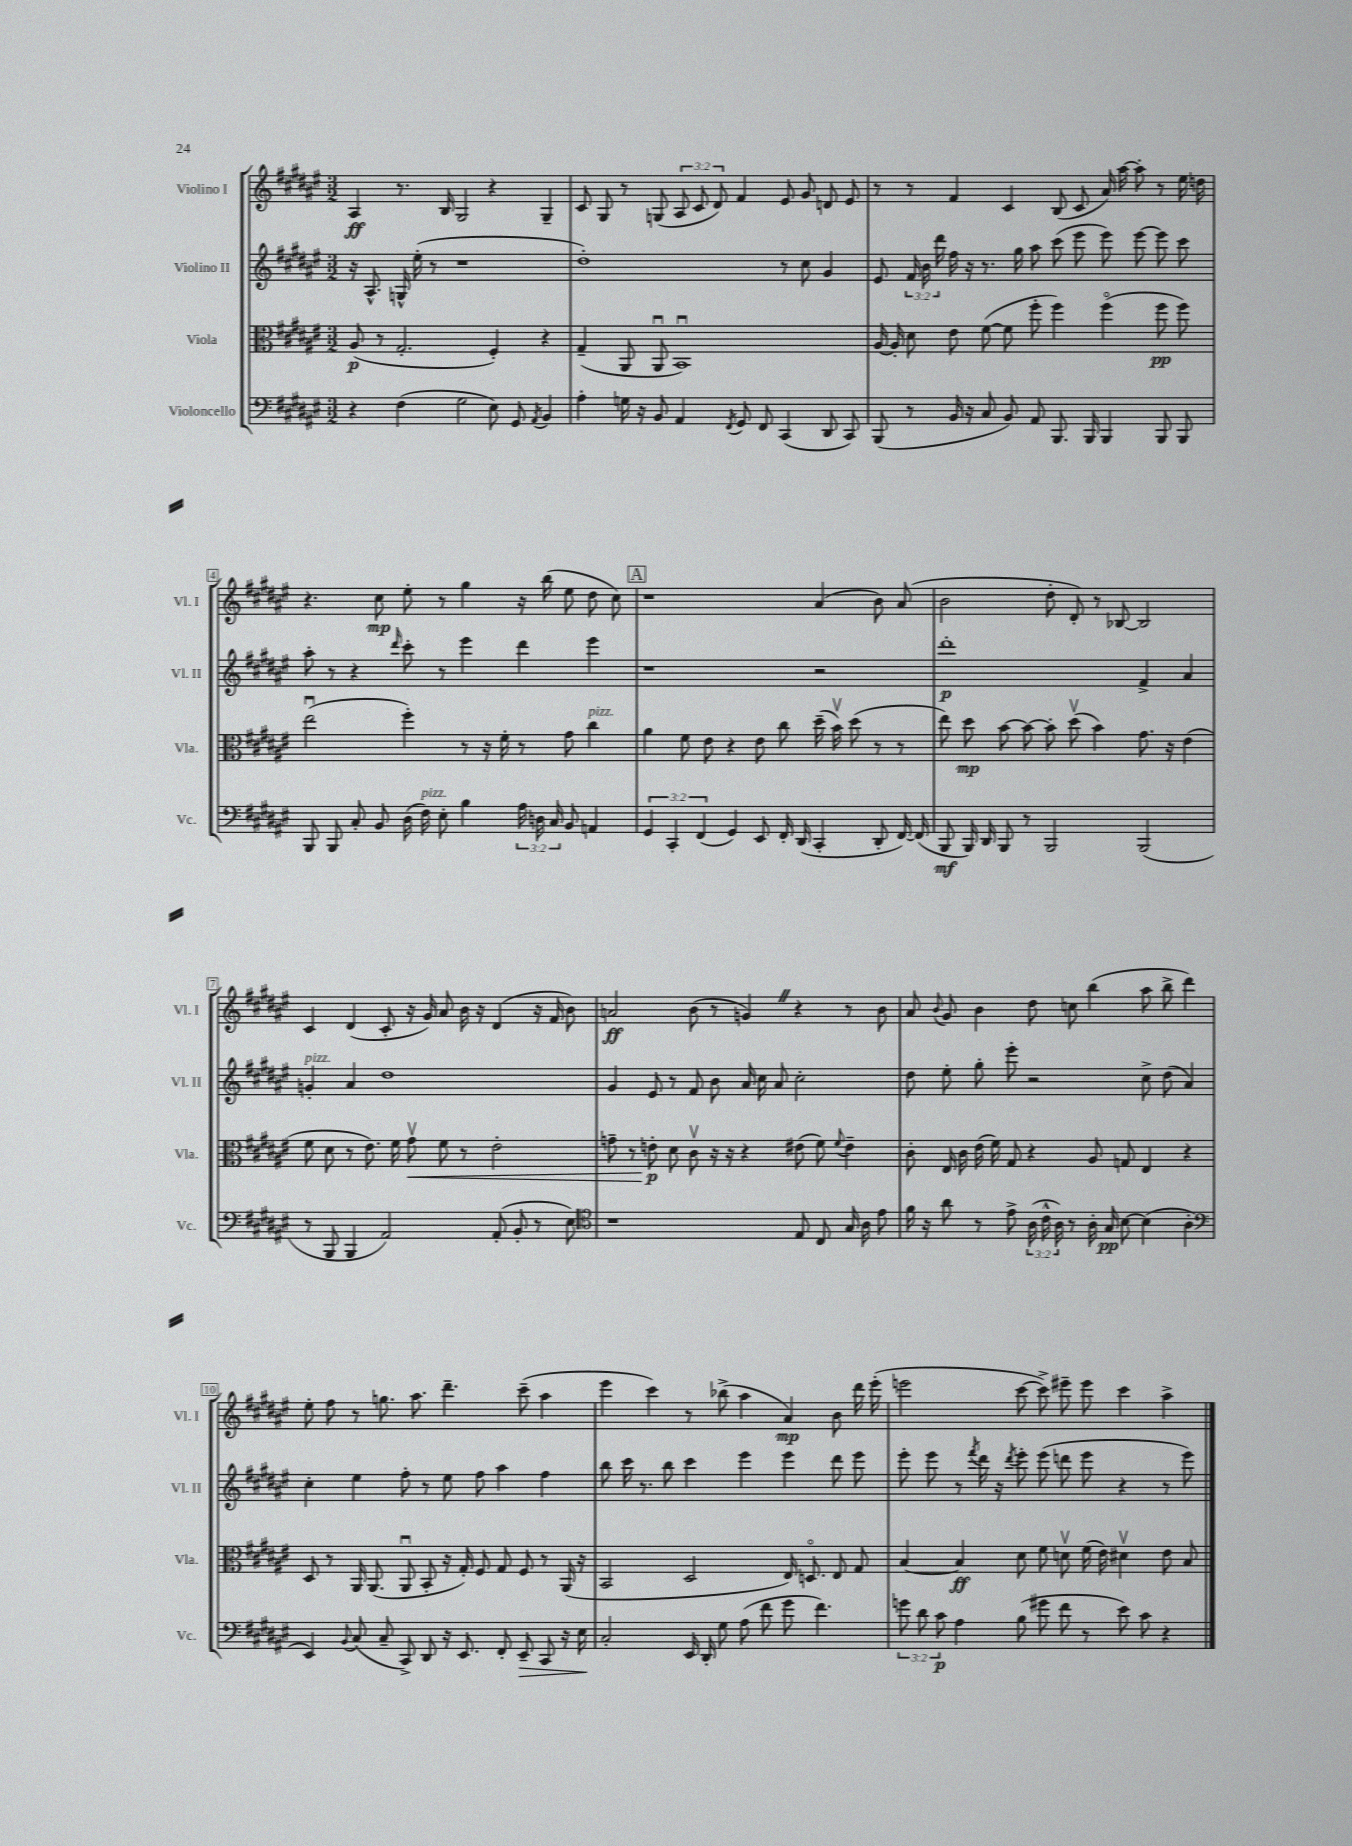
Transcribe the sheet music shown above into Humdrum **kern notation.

**kern	**kern	**kern	**kern
*staff4	*staff3	*staff2	*staff1
*clefF4	*clefC3	*clefG2	*clefG2
*k[f#c#g#d#a#e#]	*k[f#c#g#d#a#e#]	*k[f#c#g#d#a#e#]	*k[f#c#g#d#a#e#]
*M3/2	*M3/2	*M3/2	*M3/2
4r	(8A#/	16r	4A#/
.	.	8.A#^^/	.
.	8r	.	.
(4F#\	2.G#'/	16G^^/	8.r
.	.	(16ee#'\	.
.	.	8r	.
.	.	.	16B/
2G#\	.	1r	2G#/
8E#\)	4F#'/)	.	4r
8GG#/	.	.	.
8qAA#/	.	.	.
4BB/	4r	.	4G#~/
=	=	=	=
4A#'\	(4G#~/	1dd#')	8c#/
.	.	.	8G#/
16G\	8AA#/	.	8r
16r	.	.	.
8BB/	8AA#u/	.	(8G/
4AA#/	1BBu)	.	12A#/
.	.	.	12c#/
.	.	.	12d#/)
8qFF#/	.	.	.
8GG#/	.	.	4f#/
8FF#/	.	.	.
(4CC#/	.	8r	8e#/
.	.	8cc#\	8g#/
8DD#/	.	4g#/	8d/
8CC#/)	.	.	8e#/
=	=	=	=
(8BBB/	[16A#/	8e#/	8r
.	16A#'/]	.	.
8r	8d#\	24f#/	8r
.	.	24b\	.
.	.	24ddd#\	.
16BB/	8e#\	16ff#\	4f#/
16r	.	16r	.
8C#/	([8f#\	8.r	.
8BB/)	8f#\]	.	4c#/
.	.	16gg#\	.
8AA#/	8ff#'\	8aa#\	.
8.BBB/	4ff#\)	(8ccc#\	(8B/
.	.	8eee#\	8c#/
16BBB/	.	.	.
4BBB/	(4ff#o\	8eee#\)	16a#/)
.	.	.	[16aa#\
.	.	[8eee#\	8aa#'\]
8BBB/	8ff#\	8eee#\]	8r
8BBB/	8ff#\)	8ccc#\	16ee#\
.	.	.	16dd\
=	=	=	=
8BBB/	(2ee#u\	8aa#'\	4.r
8BBB/	.	8r	.
8C#'/	.	4r	.
8BB/	.	.	8cc#\
.	.	16qqddd#/	.
(16D#\	4ff#'\)	8ccc#'\	8ee#'\
16F#\)	.	.	.
8E#'\	.	8r	8r
4B\	8r	4eee#\	4gg#\
.	16r	.	.
.	16f#'\	.	.
24A#\	8r	4ddd#\	16r
24D\	.	.	.
.	.	.	(16bb\
24C#/	.	.	.
8BB/	8g#\	.	8ee#\
4AA/	4cc#\	4eee#\	8dd#\
.	.	.	8cc#\)
=	=	=	=
6GG#/	4a#\	1r	1r
6CC#'/	.	.	.
.	8f#\	.	.
(6FF#/	.	.	.
.	8e#\	.	.
4GG#/)	4r	.	.
8EE#/	8e#\	.	.
16FF#'/	8cc#\	.	.
(16DD#/	.	.	.
4CC#'/	(16dd#~\	2r	(4a#/
.	16bv\)	.	.
.	(8dd#\	.	.
8DD#'/	8r	.	8b\)
[16FF#/)	8r	.	(8a#/
(16FF#/]	.	.	.
=	=	=	=
8BBB/	8ee#\)	1ddd#'	2b\
16BBB/)	8dd#\	.	.
16DD#/	.	.	.
8BBB/	[8b\	.	.
8r	8b\_	.	.
2BBB/	8b'\]	.	8dd#'\
.	(8dd#v\	.	8d#'/)
.	4b\)	.	8r
.	.	.	[8B-/
(2BBB/	8.g#\	4f#^/	2B-/]
.	16r	.	.
.	(4e#\	4a#/	.
=	=	=	=
8r	8f#\	4g'/	4c#/
8BBB/	8d#\	.	.
4BBB/	8r	4a#/	(4d#/
.	8.e#\)	.	.
2AA#/)	.	1dd#	8c#'/
.	16f#\	.	.
.	8g#v\	.	16r
.	.	.	16g#/)
.	8f#\	.	8a#/
.	8r	.	16b\
.	.	.	16r
(8AA#'/	2e#'\	.	(4d#/
8BB'/	.	.	.
8r	.	.	16r
.	.	.	16f#/
8E#\)	.	.	8b\)
=	=	=	=
*clefC4	*	*	*
1r	8g~\	4g#/	2a/
.	8r	.	.
.	8e'\	8e#/	.
.	8d#\	8r	.
.	8c#v\	8f#/	(8b\
.	16r	8b\	8r
.	16r	.	.
.	4r	16a#/	4g/)
.	.	16cc#\	.
.	.	8a#/	.
8E#/	(8e#\	2cc#'\	4r
8C#/	8f#\)	.	.
.	8qqf#/	.	.
16G#/	4e#~\	.	8r
16A#\	.	.	.
8e#\	.	.	8b\
=	=	=	=
16f#\	8c#'\	8dd#\	8a#/
16r	.	.	.
.	.	.	8qqb/
8a#\	16E#/	8ee#'\	8g#/
.	16c#\	.	.
8r	(16e#\	8gg#'\	4b\
.	16f#\)	.	.
8e#^\	8G#/	8eee#'\	.
(24A#\	4r	2r	8dd#\
24c#^^\	.	.	.
24A#\)	.	.	.
8r	.	.	8cc\
16A#'\	8A#/	.	(4bb\
16G#/	.	.	.
[8B\	8G/	.	.
(4B\]	4E#/	8cc#^\	8aa#\
.	.	(8dd#\	8bb^\
4A#'\	4r	4a#/)	4ddd#\)
=	=	=	=
*clefF4	*	*	*
4EE#/)	8D#/	4cc#'\	8ee#'\
.	8r	.	8ff#\
8qqBB/	.	.	.
(8C#/	16AA#/	4ee#\	8r
.	(8.AA#/	.	.
8C#~/	.	.	8.gg\
8CC#^/)	8AA#u/	8ff#'\	.
.	.	.	8.aa#\
8DD#/	8BB'/	8r	.
16r	16r	8ee#\	4.ddd#~\
8.EE#/	16G#'/)	.	.
.	8F#/	8ff#\	.
8FF#'/	8G#/	4aa#\	.
8EE#~/	8F#/	.	(8ccc#~\
8CC#/	8r	4ff#\	4aa#\
16r	(16AA#/	.	.
16E#\	16r	.	.
=	=	=	=
2C#'/	2BB/	8bb\	4eee#\
.	.	16ccc#\	.
.	.	8.r	.
.	.	.	4ccc#\)
.	.	8bb\	.
16EE#/	2D#/	4ccc#\	8r
16DD#'/	.	.	.
8G#\	.	.	(8bb-^\
(8A#\	.	4eee#\	4aa#\
8f#\	.	.	.
8g#\	16E#/)	4eee#\	4a#/)
.	8.Do/	.	.
4.f#\)	.	.	.
.	8E#/	8ddd#\	8b\
.	8G#/	8eee#\	16ddd#\
.	.	.	(16eee#'\
=	=	=	=
12g\	[4B/	8eee#'\	2eee\
12d#\	.	.	.
.	.	8eee#\	.
12c#\	.	.	.
4A#\	4B/]	8r	.
.	.	8qfff#/	.
.	.	16ddd#\	.
.	.	16r	.
.	.	8qddd#/	.
(8B\	8d#\	8eee#'\	[8ccc#\
8g#\	8f#\	(8eee#\	8ccc#^\])
8f#\	8dv\	8ddd\	8eee#~\
8r	(16f#\	8eee#\	8eee#\
.	16e#\)	.	.
8e#\)	4d#v\	4r	4ccc#\
8c#\	.	.	.
4r	8e#\	8r	4aa#^\
.	8B/	8eee#\)	.
==	==	==	==
*-	*-	*-	*-
